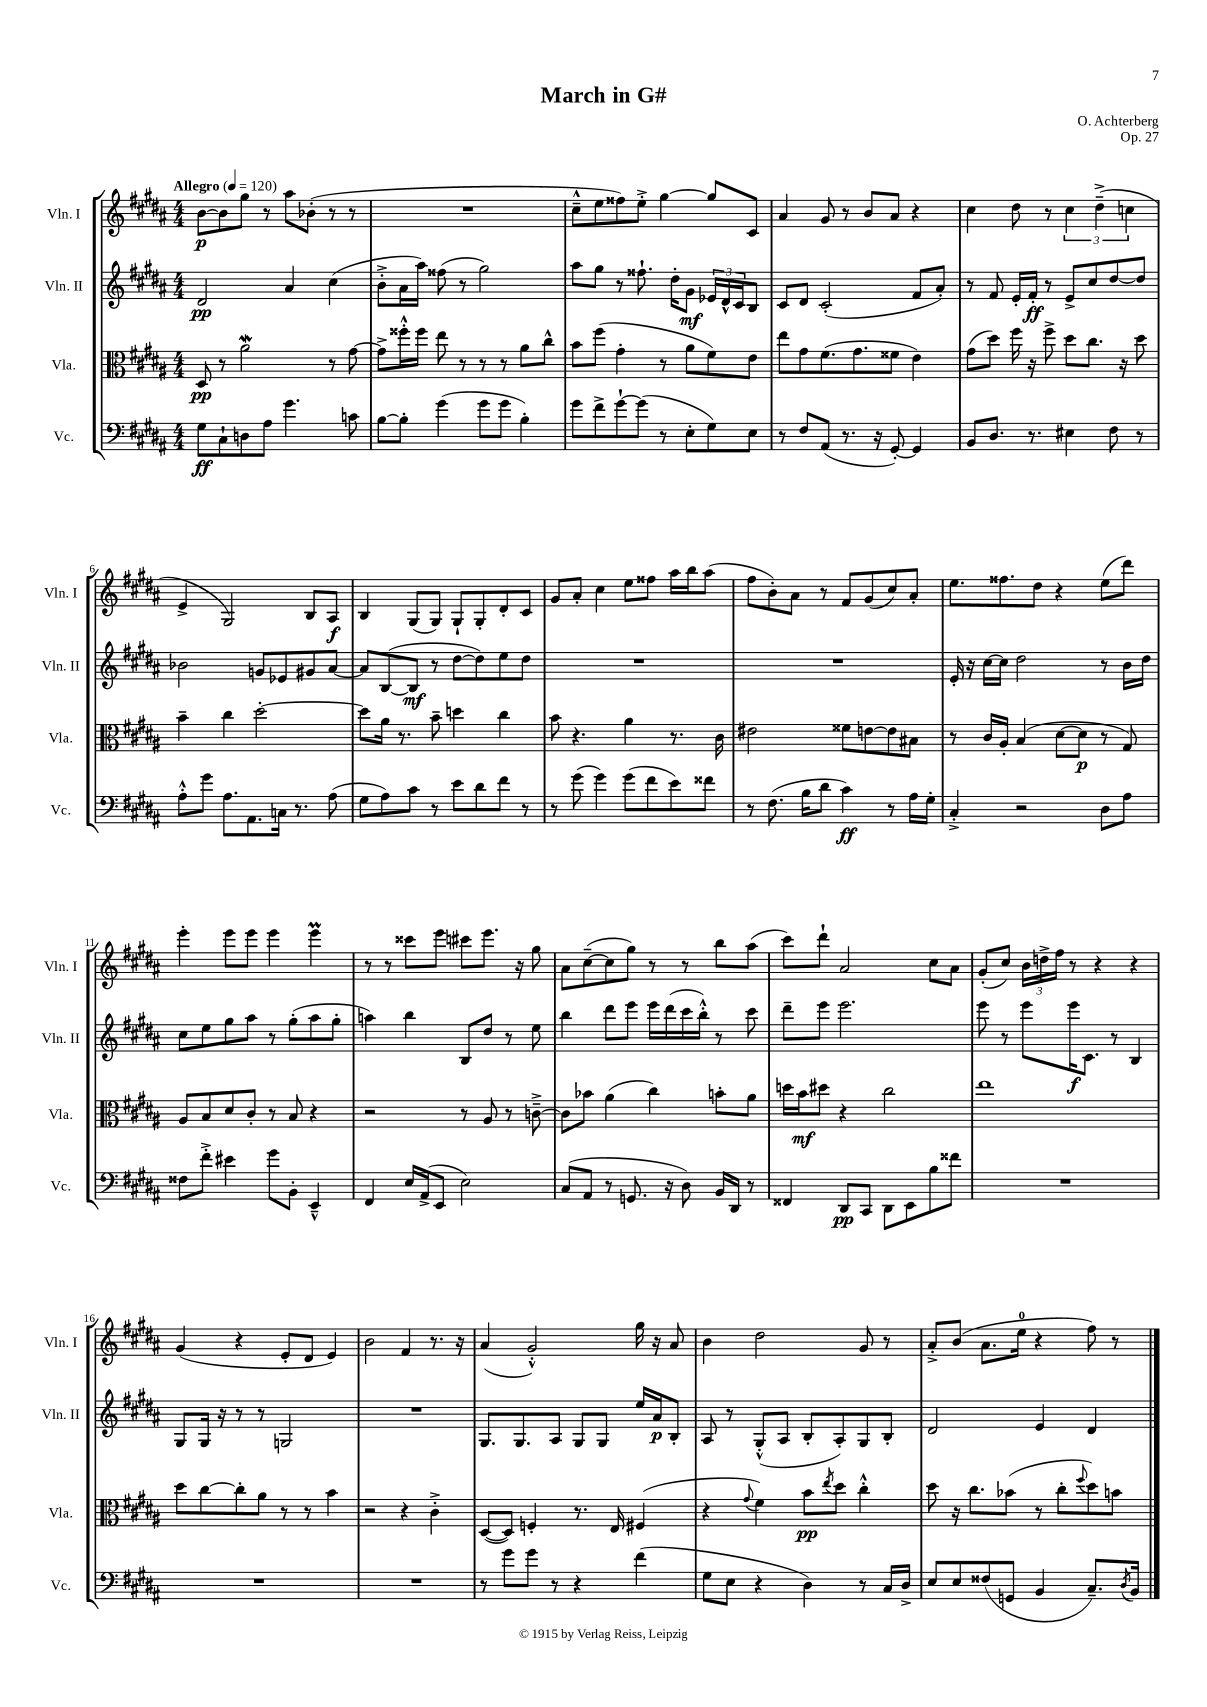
\header { title = "March in G#" composer = "O. Achterberg" opus = "Op. 27" }
<<
\new StaffGroup <<
\new Staff = "s0" \with { instrumentName = "Vln. I" shortInstrumentName = "Vln. I" } {
    \clef treble \key b \major \numericTimeSignature \time 4/4 \tempo "Allegro" 4 = 120
    b'8~\p b'8 gis''8 r8 ais''8 bes'8-.( r8 r8 |
    R1 |
    cis''8---^ e''8 fisis''8) e''8-.-> gis''4~ gis''8 cis'8 |
    ais'4 gis'8 r8 b'8 ais'8 r4 |
    cis''4 dis''8 r8 \tuplet 3/2 { cis''4 dis''4--->( c''4 } |
    e'4-> gis2) b8 ais8\f |
    b4 gis8( gis8) gis8-! gis8-. dis'8-. cis'8 |
    gis'8 ais'8-. cis''4 e''8 fisis''8 ais''16 b''16 ais''8( |
    fis''8 b'8-.) ais'8 r8 fis'8 gis'8( cis''8) ais'8-. |
    e''8. fisis''8. dis''8 r4 e''8( dis'''8) |
    e'''4-. e'''8 e'''8 e'''4 e'''4\prall |
    r8 r8 cisis'''8 e'''8 cis'''8 e'''8. r16 gis''8 |
    ais'8 cis''8~--( cis''8 gis''8) r8 r8 b''8 ais''8( |
    cis'''8) dis'''8-! ais'2 cis''8 ais'8 |
    gis'8-.( cis''8) \tuplet 3/2 { b'16 d''16-> fis''16 } r8 r4 r4 |
    gis'4( r4 e'8-. dis'8 e'4) |
    b'2 fis'4 r8. r16 |
    ais'4( gis'2-.-^) gis''16 r16 ais'8 |
    b'4 dis''2 gis'8 r8 |
    ais'8-.-> b'8( ais'8. e''16-0 r4 fis''8) r8 \bar "|." |
}
\new Staff = "s1" \with { instrumentName = "Vln. II" shortInstrumentName = "Vln. II" } {
    \clef treble \key b \major \numericTimeSignature \time 4/4
    dis'2\pp ais'4 cis''4( |
    b'8-.-> ais'16 ais''16) fisis''8( r8 gis''2) |
    ais''8 gis''8 r8 fisis''8.-! dis''16-. gis'8\mf \tuplet 3/2 { ees'16 dis'16-^ cis'16 } b8 |
    cis'8 dis'8 cis'2-.( fis'8 ais'8-.) |
    r8 fis'8 e'16-. fis'16-.\ff r8 e'8-> cis''8 dis''8~ dis''8 |
    bes'2 g'8 ees'8 gis'8 ais'8~ |
    ais'8 b8~( b8\mf r8 dis''8~ dis''8) e''8 dis''8 |
    R1 |
    R1 |
    e'16-. r16 cis''16~ cis''16 dis''2 r8 b'16 dis''16 |
    cis''8 e''8 gis''8 ais''8 r8 gis''8-.( ais''8 gis''8-. |
    a''4) b''4 b8 dis''8 r8 e''8 |
    b''4 dis'''8 e'''8 e'''16 dis'''16( cis'''16 b''16-.-^) r8 cis'''8 |
    dis'''8-- e'''8 e'''2. |
    e'''8 r8 e'''8 e'''16\f cis'8. r8 b4 |
    gis8 gis16 r16 r8 r8 g2 |
    R1 |
    gis8. gis8. ais8 gis8 gis8 e''16 ais'16\p b8-. |
    ais8 r8 gis8-.-^( ais8 b8-. ais8-.) gis8 b8-. |
    dis'2 e'4 dis'4 \bar "|." |
}
\new Staff = "s2" \with { instrumentName = "Vla." shortInstrumentName = "Vla." } {
    \clef alto \key b \major \numericTimeSignature \time 4/4
    dis8\pp r8 ais'2\mordent r8 gis'8~ |
    gis'8-> fisis''16-.-^ fisis''16 e''8 r8 r8 r8 ais'8 cis''8-^ |
    b'8 fis''8( gis'4-. r8 ais'8 fis'8) e'8 |
    e''8 gis'8 fis'8.( gis'8. fisis'8 e'4) |
    gis'8( dis''8) fis''16 r16 fis''8-> dis''8 cis''8. r16 dis''8 |
    b'4-- cis''4 dis''2~-. |
    dis''8 ais'16 r8. b'8-- d''4 cis''4 |
    b'8 r4. ais'4 r8. cis'16 |
    eis'2 fisis'8 e'8~ e'8 bis8 |
    r8 cis'16 ais16-. b4( dis'8~ dis'8\p r8 gis8) |
    ais8 b8 dis'8 cis'8-. r8 b8 r4 |
    r2 r8 ais8 r8 c'8~---> |
    c'8 bes'8 ais'4( cis''4) b'8-. ais'8 |
    d''16 b'16\mf dis''8 r4 cis''2 |
    e''1 |
    dis''8 cis''8~ cis''8-. ais'8 r8 r8 b'4 |
    r2 r4 cis'4-.-> |
    dis8~( dis8) f4-. r8. e16 fis4( |
    r4 \appoggiatura { gis'8 } fis'4) b'8\pp \acciaccatura { e''8 } dis''8 cis''4-.-^ |
    dis''8 r16 cis''8. bes'8( r8 cis''8-. \appoggiatura { fis''8 } dis''8) b'8 \bar "|." |
}
\new Staff = "s3" \with { instrumentName = "Vc." shortInstrumentName = "Vc." } {
    \clef bass \key b \major \numericTimeSignature \time 4/4
    gis8\ff cis8-! d8 ais8 gis'4. c'8 |
    b8~ b8-. gis'4( gis'8 gis'8 b4-.) |
    gis'8 fis'8-> gis'8~-! gis'8( r8 e8-. gis8) e8 |
    r8 fis8 ais,8( r8. r16 gis,8~-.) gis,4 |
    b,8 dis8. r8. eis4 fis8 r8 |
    ais8-.-^ gis'8 ais8. ais,8. c16 r8. ais8( |
    gis8 ais8) cis'8 r8 e'8 dis'8 fis'8 r8 |
    r8 gis'8( gis'4) gis'8( fis'8 e'8) fisis'8 |
    r8 fis8.( b16 dis'8 cis'4\ff) r8 ais16 gis16-. |
    cis4-.-> r2 dis8 ais8 |
    fisis8 fis'8-.-> eis'4 gis'8 b,8-. e,4---^ |
    fis,4 e16 ais,16->( e,8 e2) |
    cis8( ais,8 r8 g,8. r16 dis8) b,16 dis,16 r8 |
    fisis,4 dis,8\pp cis,8 dis,8 e,8 b8 fisis'8 |
    R1 |
    R1 |
    R1 |
    r8 gis'8 gis'8 r8 r4 fis'4( |
    gis8 e8 r4 dis4) r8 cis16 dis16-> |
    e8 e8 fisis8( g,8 b,4 cis8.--) \acciaccatura { dis8 } b,16 \bar "|." |
}
>>
>>
